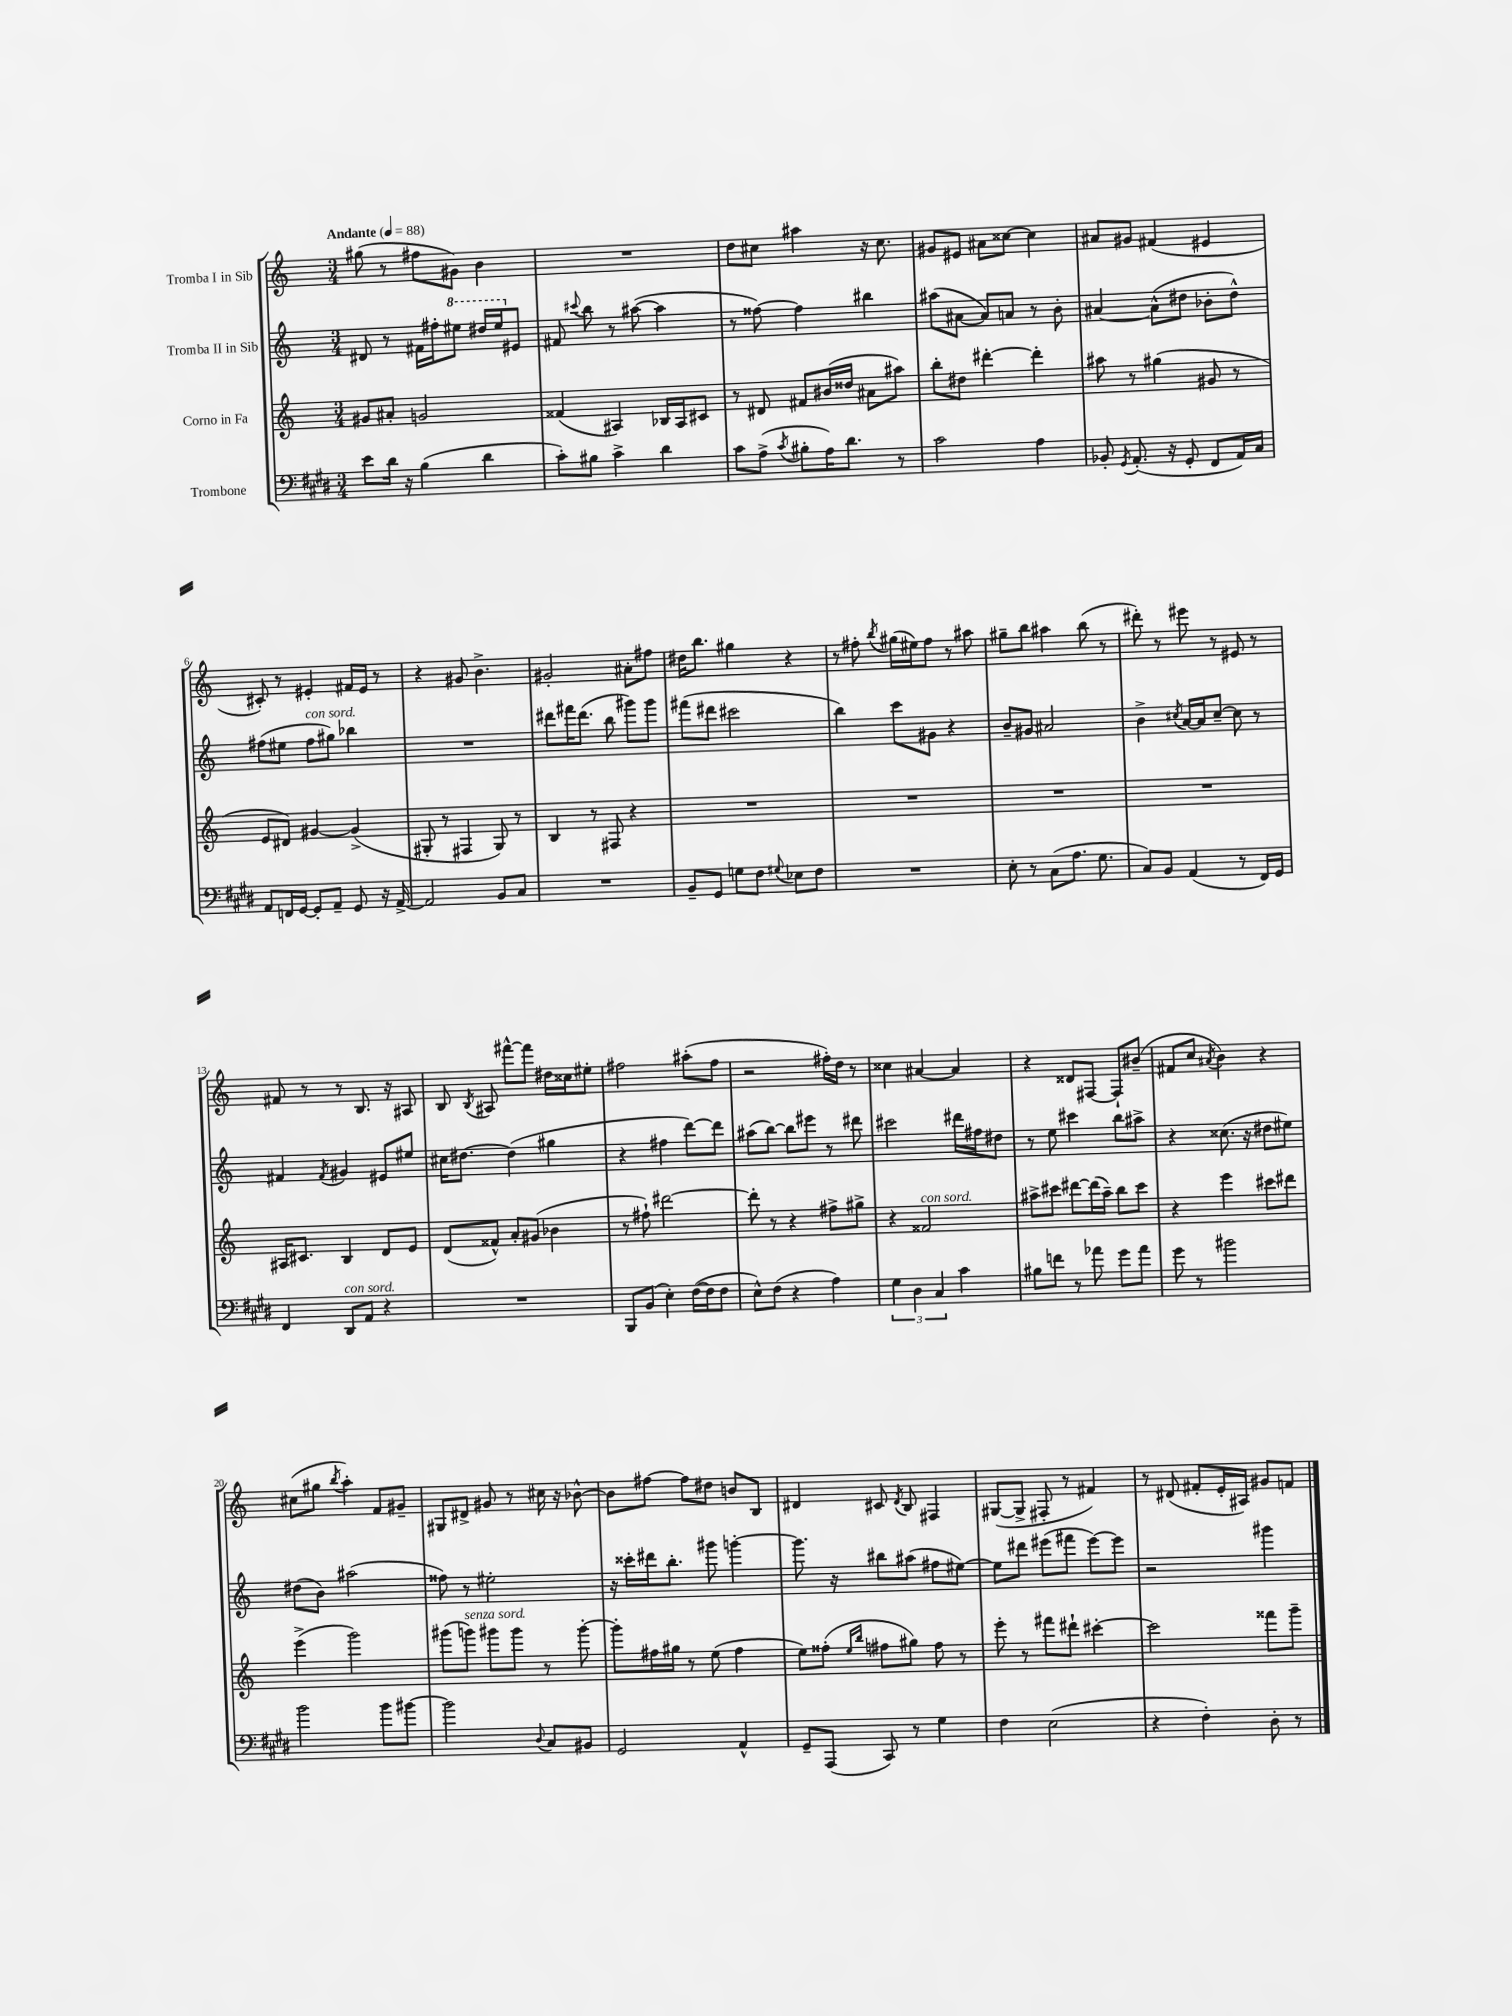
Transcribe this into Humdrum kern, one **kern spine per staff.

**kern	**kern	**kern	**kern
*part4	*part3	*part2	*part1
*staff4	*staff3	*staff2	*staff1
*I"Trombone	*I"Corno in Fa	*I"Tromba II in Sib	*I"Tromba I in Sib
*clefF4	*clefG2	*clefG2	*clefG2
*k[f#c#g#d#]	*k[]	*k[]	*k[]
*M3/4	*M3/4	*M3/4	*M3/4
*MM88	*MM88	*MM88	*MM88
=1	=1	=1	=1
!	!	!	!LO:TX:a:B:t=Andante
8e\L	8g#X/L	8d#X/	(8gg#X\
16d#\Jk	8a#X'/J	8r	8r
16r	.	.	.
(4B\	2gn/	16f#X\LL	8ff#X\L
.	.	16ff#X'\J	.
*	*	*8va	*
.	.	8eee#X\J	8g#X\J)
4d#\	.	16ddd#X/LL	4b\
.	.	16eee#/J	.
*	*	*X8va	*
.	.	8e#X/J	.
=2	=2	=2	=2
8c#'\L)	(4f##X/	8f#X/	2.r
.	.	8qqccc#X/	.
8B#X\J	.	8bb\	.
4c#^\	4A#X/)	8r	.
.	.	([8aa#X\	.
4d#\	16B-X/LL	4aa#\]	.
.	16A#/J	.	.
.	8c#X/J	.	.
=3	=3	=3	=3
8c#\L	8r	8r	8dd\L
(8A^\J	8d#X/	[8ff##X\)	8cc#X\J
8qc#/	.	.	.
8B#X'\L	8f#X/L	4ff##\]	4aa#X\
16A\K)	(16b#X/L	.	.
8.d#\J	16dd##X/JJ	.	.
.	8a#X\L	4bb#X\	16r
.	.	.	8.cc#\
8r	8aa#X\J)	.	.
=4	=4	=4	=4
2c#\	8bb'\L	(8aa#X\L	8g#X/L
.	8dd#X\J	[8a#X\J	8e#X/J
.	[4ddd#X'\	8a#/L])	8a#X\L
.	.	8an/J	[8cc##X\J
4A\	4ddd#'\]	8r	4cc##\]
.	.	8b'\	.
=5	=5	=5	=5
8BB-X'/	8aa#X\	[4a#X/	8a#X/L
8qGG#/	.	.	.
(8.AA'/	8r	.	8g#X/J
.	(4gg#X\	(8a#^^\L]	(4f#X/
16r	.	.	.
8GG#'/	.	8dd#X\J	.
8FF#/L	8g#X/	8b-X'\L	4e#X/
16AA/L)	8r	8dd#^^\J)	.
16C#/JJ	.	.	.
!!LO:LB:g=z
=6	=6	=6	=6
8AA/L	8e/L	(8ff#X\L	8c#X'/)
16FFn/L	8d#X/J)	8ee#X\J	8r
[16GG#/JJ	.	.	.
!	!	!LO:TX:a:i:t=con sord.	!
8GG#'/L]	[4g#X/	8ff#\L	4e#X'/
8AA~/J	.	8gg#X\J)	.
8GG#/	(4g#^/]	4bb-X\	16f#X/LL
.	.	.	16e#/JJ
16r	.	.	8r
[16AA^/	.	.	.
=7	=7	=7	=7
2AA/]	8G#X'/	2.r	4r
.	8r	.	.
.	4F#X/	.	8g#X/
.	.	.	4.b^\
8BB/L	8G#/)	.	.
8C#/J	8r	.	.
=8	=8	=8	=8
2.r	4B/	8ddd#X\L	2g#X'/
.	.	16fff#X\K	.
.	.	(8.ddd#\J	.
.	8r	.	.
.	8F#X/	8bb\	.
.	4r	8ggg#X\L)	8a#X'\L
.	.	8ggg#\J	8ff#X\J
=9	=9	=9	=9
8BB~/L	2.r	(8fff#X\L	16dd#X\KL
.	.	.	8.bb\J
8GG#/J	.	8ddd#X\J	.
8Gn\L	.	2ccc#X\	4gg#X\
8F#\J	.	.	.
8qqG#X/	.	.	.
8E-X\L	.	.	4r
8F#\J	.	.	.
=10	=10	=10	=10
2.r	2.r	4bb\)	8r
.	.	.	8ff#X'\
.	.	.	8qbb/
.	.	8ccc\L	(16gg#X\LL
.	.	.	16ee#X\J)
.	.	8g#X\J	8ff#\J
.	.	4r	8r
.	.	.	8aa#X\
=11	=11	=11	=11
8E'\	2.r	8b~/L	8gg#X~\L
8r	.	8g#X/J	8bb\J
(8C#\L	.	2a#X/	4aa#X\
8.A\J	.	.	.
.	.	.	(8bb\
8.G#\	.	.	.
.	.	.	8r
=12	=12	=12	=12
8C#/L)	2.r	4b^\	8ddd#X'\)
8BB/J	.	.	8r
.	.	8qcc#X/	.
(4AA/	.	[16a/LL	8eee#X\
.	.	16a/J]	.
.	.	[8cc#~/J	8r
8r	.	8cc#\]	8e#X/
16FF#/LL)	.	8r	8r
16GG#/JJ	.	.	.
!!LO:LB:g=z
=13	=13	=13	=13
4FF#/	16A#X/KL	4f#X/	8f#X/
.	8.c#X/J	.	.
.	.	.	8r
.	.	8qf#/	.
!LO:TX:a:i:t=con sord.	!	!	!
8DD#/L	4B/	4g#X/	8r
8AA/J	.	.	8.B/
4r	8d/L	8e#X/L	.
.	.	.	16r
.	8e/J	8ee#X/J	8A#X/
=14	=14	=14	=14
2.r	(8d/L	16cc#X\KL	8B/
.	.	[8.dd#X\J	.
.	.	.	8qB/
.	8f##X^^/J)	.	8A#X/
.	8a'/L	(4dd#\]	[8fff#X^^\L
.	(8g#X/J	.	8fff#\J]
.	4b-X\	4gg#X\	16dd#X\LL
.	.	.	16cc##X\J
.	.	.	8ee#X'\J
=15	=15	=15	=15
8BBB/L	8r	4r	2ff#X\
(8BB/J	8ff#X`\)	.	.
4E'\)	[2ddd#X\	4ff#X\	.
([16F#\LL	.	[8ddd\L)	(8aa#X'\L
16F#\J]	.	.	.
8F#\J	.	8ddd\J]	8ff#\J
=16	=16	=16	=16
8E^^\L)	8ddd#'\]	(8aa#X\L	2r
(8F#\J	8r	[8bb\J)	.
4r	4r	8bb\L]	.
.	.	8eee#X\J	.
4A\)	8ff#X^\L	8r	16ff#X'\LL)
.	.	.	16dd\JJ
.	8gg#X^\J	8ddd#X\	8r
=17	=17	=17	=17
6G#\	4r	2ccc#X\	4cc##X\
6D#\	.	.	.
!	!LO:TX:a:i:t=con sord.	!	!
.	2f##X/	.	[4a#X/
6C#/	.	.	.
4c#\	.	16ddd#X\LL	4a#/]
.	.	16ff#X\J	.
.	.	8dd#X\J	.
=18	=18	=18	=18
8B#X\L	8aa#X^\L	8r	4r
8fn\J	8ccc#X\J	8ee\	.
8r	[8ddd#X\L	4ccc#X\	8d##X/L
8a-X\	(16ddd#\L]	.	[8F#X/J
.	16aa#~\JJ)	.	.
8g#\L	8bb\L	8bb\L	8F#`/L]
8a-\J	8ccc#\J	8aa#X^\J	(8b#X~/J
=19	=19	=19	=19
8g#\	4r	4r	8f#X/L
8r	.	.	8cc/J
.	.	.	8qa#X/
2b#X\	4eee\	(8.cc##X\	4b\)
.	.	16r	.
.	8ccc#X\L	8dd#X\L	4r
.	8ddd#X\J	8ee#X\J)	.
!!LO:LB:g=z
=20	=20	=20	=20
2b\	(4eee^\	(8dd#X\L	(8cc#X\L
.	.	8b\J)	8gg#X\J
.	.	.	8qbb/
.	2ggg\)	(2aa#X\	4aa'\)
8b\L	.	.	8f/L
[8b#X\J	.	.	8g#X~/J
=21	=21	=21	=21
2b#\]	(8ggg#X\L	8ff##X\)	8G#X/L
!	!LO:TX:a:i:t=senza sord.	!	!
.	8gggn\J)	8r	8d#X^/J
.	8ggg#X\L	2ee#X'\	8g#X/
.	8ggg#\J	.	8r
8qqD#/	.	.	.
8C#/L	8r	.	16cc#X\
.	.	.	16r
8BB#X/J	[8ggg#'\	.	[8b-X^^\
=22	=22	=22	=22
2GG#/	8ggg#'\L]	16r	8b-\L]
.	.	16ccc##X'\LL	.
.	16ff#X\L	16ddd#X\J	[8ff#X\J
.	16gg#X\JJ	8.bb'\J	.
.	8r	.	8ff#\L]
.	(8ee\	8ggg#X\	8dd#X\J
4AA^^/	4ff#\	[4gggn'\	8bn/L
.	.	.	8B/J
=23	=23	=23	=23
8GG#~/L	8ee\L)	8.ggg\]	4d#X/
(8AAA/J	(8ff##X'\J	.	.
.	.	16r	.
.	16qqee/LL	.	.
.	16qqbb/JJ	.	.
8CC#/)	8ff#X\L	8bb#X\L	8c#X/
.	.	.	8qd#/
8r	8gg#X\J)	(8aa#X\J	8B/
4G#\	8ff#\	8ff#X\L	4F#X/
.	8r	[8ee#X\J)	.
=24	=24	=24	=24
4F#\	8eee'\	8ee#\L]	([8G#X/L
.	8r	8ddd#X\J	8G#^/J]
(2E\	8fff#X\L	(8eee#X\L	8F#X'/
.	8ddd#X`\J	8fff#X\J	8r
.	[4ccc#X'\	[8eee#\L)	4f#X/)
.	.	8eee#\J]	.
=25	=25	=25	=25
4r	2ccc#\]	2r	8r
.	.	.	(8d#X/
4F#'\)	.	.	8f#X'/L
.	.	.	16e'/L
.	.	.	16A#X/JJ)
8D#'\	8fff##X\L	4ggg#X\	8g#X/L
8r	8ggg~\J	.	8fn/J
==	==	==	==
*-	*-	*-	*-
